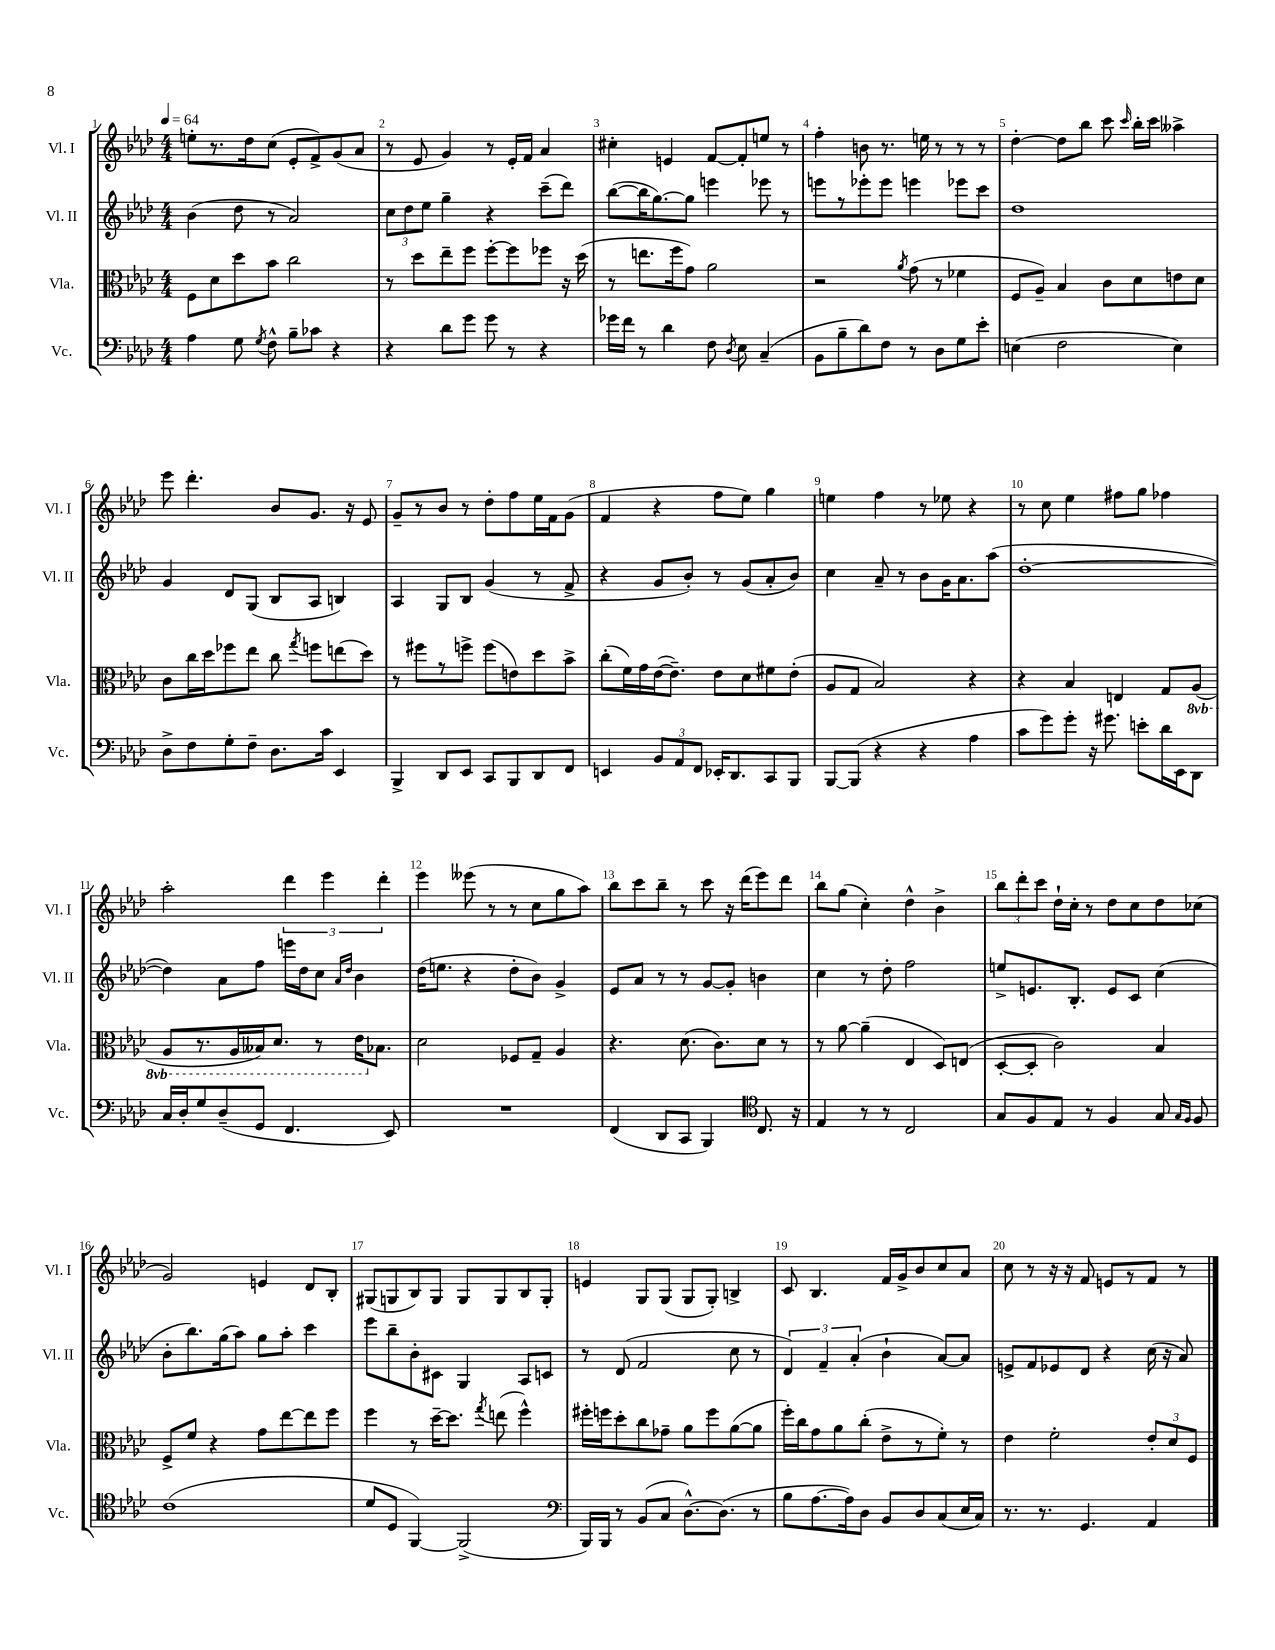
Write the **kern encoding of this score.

**kern	**kern	**kern	**kern
*staff4	*staff3	*staff2	*staff1
*clefF4	*clefC3	*clefG2	*clefG2
*k[b-e-a-d-]	*k[b-e-a-d-]	*k[b-e-a-d-]	*k[b-e-a-d-]
*M4/4	*M4/4	*M4/4	*M4/4
*MM64	*MM64	*MM64	*MM64
4A-	8F	(4b-	8ee'
.	8d-	.	8.r
8G	8dd-	8dd-	.
.	.	.	16dd-
8qG	.	.	.
8F^^	8b-	8r	(8cc
8B-~	2cc	2a-)	8e-'
8c-	.	.	8f^)
4r	.	.	(8g
.	.	.	8a-
=	=	=	=
4r	8r	12cc	8r
.	.	12dd-	.
.	8dd-	.	8e-
.	.	12ee-	.
8d-	8ee-~	4gg~	4g)
8g	8ff	.	.
8g	[8ff'	4r	8r
8r	8ff]	.	16e-'
.	.	.	16f
4r	8ff-	(8ccc~	4a-
.	16r	8ddd-)	.
.	(16dd-	.	.
=	=	=	=
16g-	8r	([8bb-	4cc#'
16f	.	.	.
8r	8.ee	16bb-]	.
.	.	[8.gg)	.
4d-	.	.	4e
.	16ff	.	.
.	8g)	8gg]	.
8F	2a-	4eee	[8f
8qD-	.	.	.
8E-	.	.	8f']
(4C~	.	8eee-	8ee
.	.	8r	8r
=	=	=	=
8BB-	2r	8eee	4ff'
8B-~	.	8r	.
8d-)	.	8eee-'	8b
8F	.	8eee-	8.r
.	8qa-	.	.
8r	(8g	4eee	.
.	.	.	16ee
8D-	8r	.	8r
8G	4f-	8eee-	8r
8e-'	.	8ccc	8r
=	=	=	=
(4E	8F	1dd-	[4dd-'
.	8A-~)	.	.
2F	4B-	.	8dd-]
.	.	.	8bb-
.	8c	.	8ccc
.	.	.	16qqccc
.	8d-	.	16bb-'
.	.	.	16ccc
4E)	8e	.	4aa--^
.	8d-	.	.
=	=	=	=
8D-^	8c	4g	8eee-
8F	16cc	.	4.ddd-'
.	16dd-	.	.
8G'	8ff-	8d-	.
8F~	8ee-	(8G	.
8.D-	8cc	8B-	8b-
.	8qgg	.	.
.	8ff	8A-	8.g
16c	.	.	.
4EE-	(8ee	4B)	.
.	.	.	16r
.	8dd-)	.	8e-
=	=	=	=
4BBB-^	8r	4A-	8g~
.	8ff#	.	8r
8DD-	8r	8G	8b-
8EE-	8ff^	8B-	8r
8CC	(8ff	(4g	8dd-'
8BBB-	8e)	.	8ff
8DD-	8dd-	8r	16ee-
.	.	.	16f
8FF	8b-^	8f^	(8g
=	=	=	=
4EE	(8cc'	4r	4f
.	16f)	.	.
.	16g	.	.
12BB-	([16e-	8g	4r
.	8.e-~])	.	.
12AA-	.	.	.
.	.	8b-')	.
12FF	.	.	.
16EE-'	8e-	8r	8ff
8.DD-	.	.	.
.	8d-	(8g	8ee-)
8CC	8f#	8a-'	4gg
8BBB-	(8e-'	8b-)	.
=	=	=	=
[8BBB-	8A-	4cc	4ee
(8BBB-]	8G	.	.
4r	2B-)	8a-~	4ff
.	.	8r	.
4r	.	8b-	8r
.	.	16g	8ee-
.	.	8.a-	.
4A-	4r	.	4r
.	.	(8aa-	.
=	=	=	=
8c	4r	[1dd-'	8r
8g)	.	.	8cc
8g'	4B-	.	4ee-
16r	.	.	.
8.g#	.	.	.
.	4E	.	8ff#
8e'	.	.	8gg
16d-	8G	.	4ff-
16EE-	.	.	.
8DD-	(8AA-	.	.
=	=	=	=
16C	8AA-	4dd-])	2aa-'
16D-'	.	.	.
8G	8.r	.	.
(8D-~	.	8a-	.
.	16AA-	.	.
8GG	16BB--)	8ff	.
.	8.D-	.	.
4.FF	.	16eee	6ddd-
.	.	16dd-	.
.	8r	8cc	.
.	.	.	6eee-
.	.	16qqa-	.
.	.	16qqdd-	.
.	16E-	4b-	.
.	8.B-	.	.
.	.	.	6ddd-'
8EE-)	.	.	.
=	=	=	=
1r	2d-	(16dd-	4eee-
.	.	8.ee	.
.	.	4r	(8eee--
.	.	.	8r
.	8F-	8dd-'	8r
.	8G~	8b-)	8cc
.	4A-	4g^	8gg
.	.	.	8aa-)
=	=	=	=
(4FF	4.r	8e-	8bb-
.	.	8a-	8ccc
8DD-	.	8r	8bb-~
8CC	(8.d-	8r	8r
4BBB-)	.	[8g	8ccc
.	8.c)	.	.
.	.	8g']	16r
.	.	.	(16ddd-
*clefC4	*	*	*
8.C	8d-	4b	8eee-)
.	8r	.	8ddd-
16r	.	.	.
=	=	=	=
4E-	8r	4cc	8bb-
.	[8a-	.	(8gg
8r	(4a-~]	8r	4cc')
8r	.	8dd-'	.
2C	4E-	2ff	4dd-^^
.	8D-)	.	4b-^
.	(8E	.	.
=	=	=	=
8G	[8D-'	8ee^	12bb-
.	.	.	12ddd-'
8F	8D-']	8.e	.
.	.	.	12ccc
8E-	2c)	.	16dd-`
.	.	8.B-'	16cc'
8r	.	.	8r
4F	.	8e	8dd-
.	.	8c	8cc
8G	4B-	(4cc	8dd-
16qqG	.	.	.
16qqF	.	.	.
8F	.	.	(8cc-
=	=	=	=
(1c	8F^	8b-'	2g)
.	8f	8.bb-)	.
.	4r	.	.
.	.	(16gg	.
.	.	8aa-)	.
.	8g	8gg	4e
.	[8ee-	8aa-'	.
.	8ee-]	4ccc	8d-
.	8ff	.	8B-'
=	=	=	=
8d-	4ff	8eee-	(8G#
8D-	.	8bb-~	8G
[4FF)	8r	8b-'	8B-)
.	[16dd-~	8c#	8G
.	8.dd-]	.	.
(2FF^]	.	4G	8G
.	8qgg	.	.
.	(8ee	.	8G
.	4ff^^)	8A-	8B-
.	.	8c	8G'
=	=	=	=
*clefF4	*	*	*
16BBB-)	16ff#'	8r	4e
16BBB-	16ff	.	.
8r	8dd-'	(8d-	.
(8BB-	8cc	2f	8G
8C	8g-~	.	(8G
[8.D-^^)	8a-	.	8G
.	8ff	.	8G')
(8.D-]	.	.	.
.	([8a-	8cc	4B^
8r	8a-]	8r	.
=	=	=	=
8B-	16ff')	6d-)	8c
.	16cc	.	.
[8.A-	8g	.	4.B-
.	.	6f~	.
.	8a-	.	.
16A-])	.	.	.
.	.	(6a-'	.
8D-	(8cc'	.	.
8BB-	8e-^	4b-`	16f
.	.	.	16g^
8D-	8r	.	8b-
(8C	8f')	[8a-)	8cc
16E-	8r	8a-]	8a-
16C)	.	.	.
=	=	=	=
8.r	4e-	8e^	8cc
.	.	8f	8r
8.r	.	.	.
.	2f'	8e-	16r
.	.	.	16r
4.GG	.	8d-	8f
.	.	4r	8e
.	.	.	8r
4AA-	12e-'	(16cc	8f
.	.	16r	.
.	12d-	.	.
.	.	8a-)	8r
.	12F	.	.
==	==	==	==
*-	*-	*-	*-
